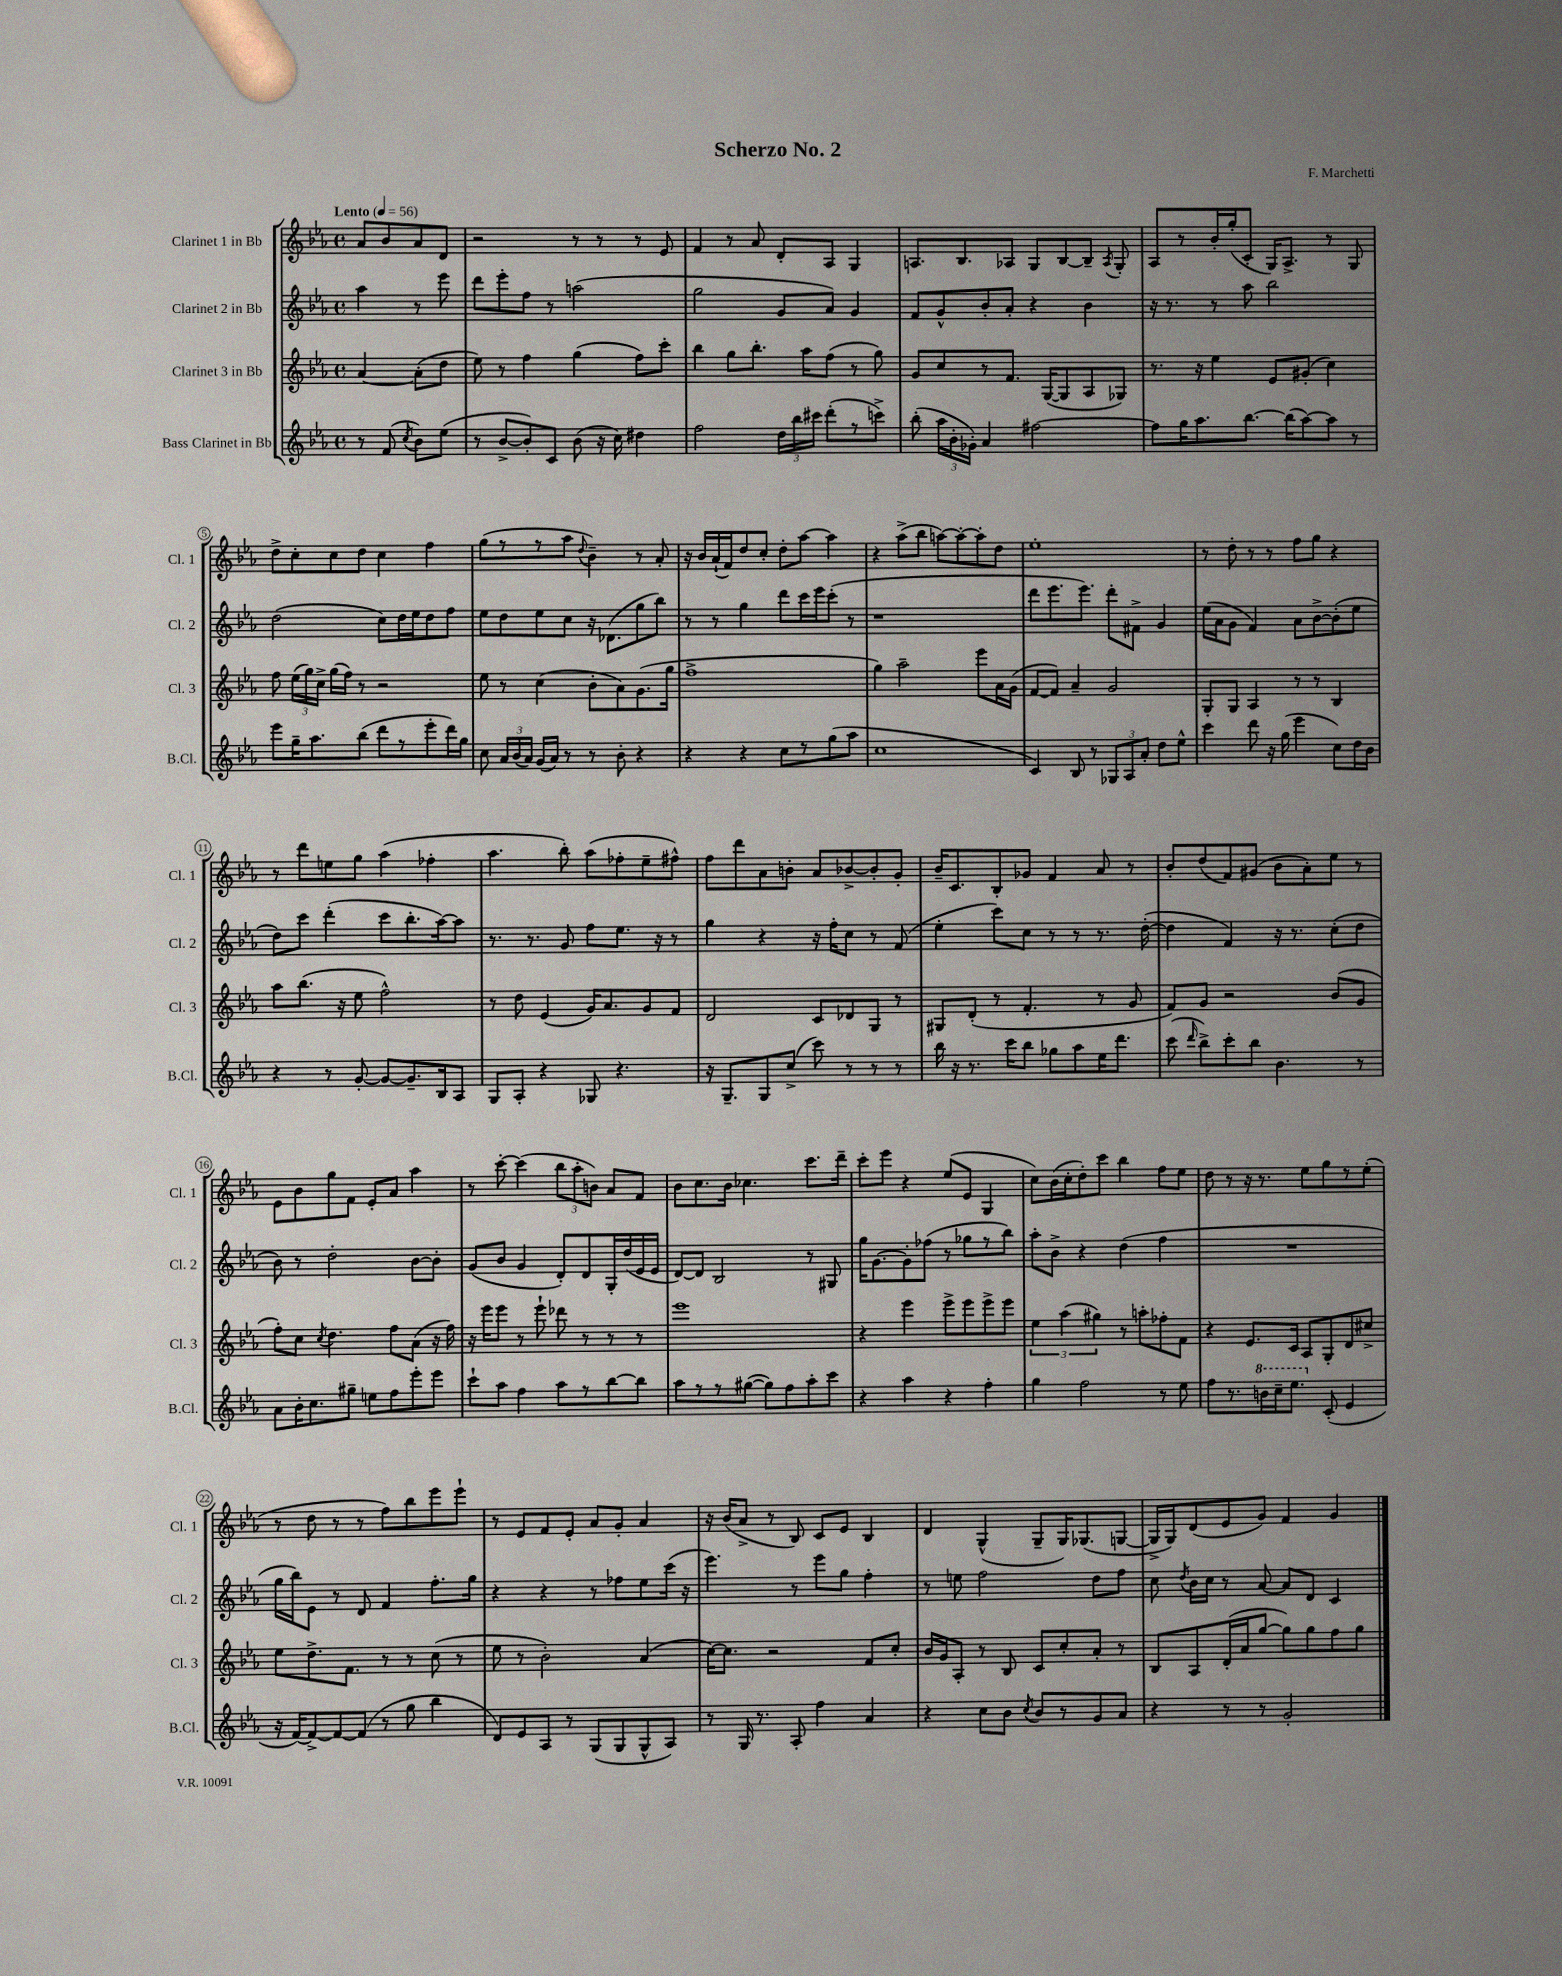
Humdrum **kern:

**kern	**kern	**kern	**kern
*staff4	*staff3	*staff2	*staff1
*clefG2	*clefG2	*clefG2	*clefG2
*k[b-e-a-]	*k[b-e-a-]	*k[b-e-a-]	*k[b-e-a-]
*M4/4	*M4/4	*M4/4	*M4/4
*met(c)	*met(c)	*met(c)	*met(c)
*MM56	*MM56	*MM56	*MM56
8r	[4a-	4aa-	8a-
(8f	.	.	8b-
8qcc	.	.	.
8b-)	(8a-']	8r	8a-
(8ee-	8dd	8eee-	8d
=	=	=	=
8r	8ee-)	8ddd	2r
[8b-^	8r	8eee-'	.
8b-'])	4ff	8ff	.
8c	.	8r	.
(8b-	(4gg	(2aa	8r
16r	.	.	8r
16cc)	.	.	.
4dd#	8ff)	.	8r
.	8ccc'	.	8e-
=	=	=	=
2ff	4bb-	2gg	4f
.	8gg	.	8r
.	8.bb-'	.	8a-
24dd	.	8g	8d'
24bb-	.	.	.
.	16aa-	.	.
24ccc#	.	.	.
(8ddd'	(8ff	8a-)	8A-
8r	8r	4g	4G
8ccc^)	8gg)	.	.
=	=	=	=
(8bb-'	8g	8f	8.A
24aa-	8cc	8g^^	.
24b-'	.	.	.
.	.	.	8.B-
24g-')	.	.	.
4a-	8r	8b-'	.
.	8.f	8a-'	8A-
[2ff#	.	4r	8G
.	([16G	.	.
.	8G]	.	[8B-
.	8A-	4b-	8B-~]
.	.	.	8qA-
.	8G-)	.	8G'
=	=	=	=
8ff#]	8.r	16r	8A-
.	.	8.r	.
16gg	.	.	8r
8.aa-	16r	.	.
.	4ee-	8r	16b-'
.	.	.	(16gg'
[8.bb-	.	8aa-	8c'
.	8e-	2bb-	16G)
(16bb-]	.	.	8.A-^
[8aa-)	(8g#'	.	.
8aa-]	4cc)	.	8r
8r	.	.	8G
=	=	=	=
8eee-	8ff	(2dd	8dd^
16gg~	(24ee-	.	8cc'
.	24gg)	.	.
8.aa-	.	.	.
.	24cc^	.	.
.	(16gg	.	8cc
.	16ff)	.	.
(8bb-	8r	.	8dd
8ddd	2r	8cc)	4cc
8r	.	16dd	.
.	.	16ee-	.
8eee-'	.	8dd	4ff
16ddd)	.	8ff	.
16gg	.	.	.
=	=	=	=
8cc	8ee-	8ee-	(8gg
24a-	8r	8dd	8r
(24b-	.	.	.
24a-)	.	.	.
(16g	(4cc	8ee-	8r
16a-)	.	.	.
8r	.	8cc	8aa-
.	.	.	8qqdd
8r	8b-'	16r	4b-~)
.	.	(8.d-	.
8b-'	8a-)	.	.
4r	(8.g	8gg	8r
.	.	8bb-)	8a-'
.	16gg	.	.
=	=	=	=
4r	1ff^	8r	16r
.	.	.	16b-
.	.	8r	(16a-`
.	.	.	16f)
4r	.	4gg	8dd
.	.	.	8cc'
8cc	.	8ddd	8dd'
8r	.	16ccc	[8aa-
.	.	16eee-	.
(8gg	.	(8ccc'	4aa-]
8aa-	.	8r	.
=	=	=	=
1cc	4gg)	1r	4r
.	2aa-~	.	(8aa-^
.	.	.	8bb-
.	.	.	[8aa)
.	.	.	8aa'_
.	8eee-	.	8aa']
.	16a-	.	8dd
.	(16g	.	.
=	=	=	=
4c)	[8f	8ddd	1ee-'
.	8f])	8.eee-	.
8B-	4a-~	.	.
.	.	8.eee-)	.
8r	.	.	.
12G-	2g	8ddd'	.
12A-	.	.	.
.	.	8f#^	.
12a-'	.	.	.
8dd	.	4g	.
8ee-^^	.	.	.
=	=	=	=
4ccc	8G'	(16ee-	8r
.	.	16a-	.
.	8G	8g	8dd'
8ddd	4A-	4f)	8r
16r	.	.	8r
(16gg	.	.	.
4eee-	8r	8a-	8ff
.	8r	[8b-^	8gg
8cc)	4B-	(8b-']	4r
16dd	.	8ee-	.
16b-	.	.	.
=	=	=	=
4r	8aa-	8dd)	8r
.	(8.bb-	8ccc	8ddd
8r	.	(4ddd'	8ee
.	16r	.	.
[8g'	8ee-	.	8gg
8g_	2ff^^)	8ccc	(4aa-
8.g~]	.	8.bb-'	.
.	.	.	4ff-'
16B-	.	[16aa-)	.
8A-	.	8aa-]	.
=	=	=	=
8G	8r	8.r	4.aa-
8A-'	8dd	.	.
.	.	8.r	.
4r	(4e-	.	.
.	.	8g	8bb-')
8G-	16g)	8ff	(8aa-
.	8.a-	.	.
4.r	.	8.ee-	8ff-'
.	8g	.	8ee-~
.	.	16r	.
.	8f	8r	8ff#^^)
=	=	=	=
16r	2d	4gg	8ff
8.G~	.	.	.
.	.	.	8ddd
8G	.	4r	8a-
(8cc^	.	.	8b'
8ccc)	8c	16r	8a-
.	.	16ff'	.
8r	8d-	8cc	[8b-^
8r	8G	8r	8b-']
8r	8r	(8f	8g'
=	=	=	=
16bb-	8G#	4ee-'	16b-~
16r	.	.	8.c
8.r	(8d'	.	.
.	8r	8ccc)	8B-'
16ccc	.	.	.
8bb-	4.f'	8cc	8g-
8gg-	.	8r	4f
8aa-	.	8r	.
16ee-	8r	8.r	8a-
8.ddd	.	.	.
.	8g	.	8r
.	.	([16dd'	.
=	=	=	=
(8ccc	8f)	4dd]	8b-'
16qqddd	.	.	.
8bb-^)	8g	.	(8dd
8ccc'	2r	4f)	8f)
8bb-	.	.	(8g#
4.b-	.	16r	8b-
.	.	8.r	.
.	.	.	8a-')
.	(8b-	(8cc'	8ee-
8r	8g	8dd	8r
=	=	=	=
8a-	8ff')	8b-)	8e-
16b-'	8cc	8r	8b-
8.cc	.	.	.
.	8qcc	.	.
.	4.dd	2dd'	8gg
8gg#~	.	.	8f
8ee	.	.	8e-'
8ff	8ff	.	8a-
8eee-'	(8a-	[8b-	4aa-
8eee-	16r	8b-']	.
.	16ff)	.	.
=	=	=	=
8ccc`	16r	(8g	8r
.	16eee-	.	.
8aa-	8eee-	8b-	[8ccc'
4ff	8r	4g	(4ccc]
.	8eee-`	.	.
8aa-	8ddd-	8d')	12bb-
.	.	.	12aa-'
8r	8r	8d	.
.	.	.	12b)
[8bb-	8r	16G'	8a-
.	.	(16dd	.
8bb-]	8r	16e-	8f
.	.	16e-	.
=	=	=	=
8aa-	1eee-	[8d)	8b-
8r	.	8d]	8.cc
8r	.	2B-	.
.	.	.	16b-
([8gg#	.	.	4.cc-
8gg#])	.	.	.
8ff	.	.	.
8aa-'	.	8r	8.ccc
8ccc	.	8G#	.
.	.	.	16ddd~
=	=	=	=
4r	4r	16gg	8ccc'
.	.	[8.g	.
.	.	.	8eee-
4aa-	4eee-	8g']	4r
.	.	(8ff-	.
4r	8eee-^	8r	(8ee-
.	8eee-	8gg-	8e-
4ff'	8eee-^	8r	4G
.	8eee-	8bb-)	.
=	=	=	=
4gg	6ee-	8aa-'	8cc)
.	.	8b-^	(16b-
.	(6aa-	.	.
.	.	.	16cc'
2ff	.	4r	8dd')
.	6gg#)	.	.
.	.	.	8ccc
.	8r	(4dd	4bb-
.	8aa'	.	.
8r	8ff-'	4ff	8ff
8ee-	8f	.	8ee-
=	=	=	=
8ff	4r	1r	8dd
8.r	.	.	8r
.	8.e-	.	16r
16bb	.	.	8.r
16ccc~	.	.	.
8.eee-	16c	.	.
.	8A-	.	8ee-
(8c'	8G'	.	8gg
4e-	8d	.	8r
.	8cc#^	.	(8ee-'
=	=	=	=
16r	8ee-	16gg	8r
[16f)	.	16bb-)	.
8f^_	8.dd^	8e-	8dd
8f_	.	8r	8r
.	8.f	.	.
(8f]	.	8d	8r
8r	8r	4f	8ff)
8gg	8r	.	8bb-
4bb-	(8cc	8.ff'	8eee-
.	8r	.	8eee-`
.	.	16gg	.
=	=	=	=
8d)	8ee-	4r	8r
8e-	8r	.	8e-
8A-	2b-')	4r	8f
8r	.	.	8e-'
(8G	.	8r	8a-
8G	.	8ff-	8g'
8G^^	(4a-	8ee-	4a-
8A-)	.	(16ccc	.
.	.	16r	.
=	=	=	=
8r	[16cc)	4.eee-)	16r
.	8.cc]	.	(16b-
16G	.	.	8a-^
8.r	.	.	.
.	2r	.	8r
8A-'	.	8r	8B-)
4ff	.	8eee-	8c
.	.	8gg	8e-
4a-	8f	4ff'	4B-
.	8cc'	.	.
=	=	=	=
4r	16b-	8r	4d
.	16g	.	.
.	8A-'	8ee	.
8cc	8r	2ff	(4G^^
8b-	8B-	.	.
8qcc	.	.	.
8b-	8c	.	8G~
8r	8cc'	.	16G)
.	.	.	(8.G-
8g	8a-'	8dd	.
8a-	8r	8ff	[8G
=	=	=	=
4r	8B-	8cc	16G^]
.	.	.	16G)
.	.	8qdd	.
.	8A-	16b-	(8d
.	.	16cc	.
8r	(16d'	8r	8e-
.	16a-	.	.
8r	[8gg	[8a-	8g)
2g'	8gg])	8a-]	4f
.	8gg	8d	.
.	8ff	4c	4g
.	8gg	.	.
==	==	==	==
*-	*-	*-	*-
